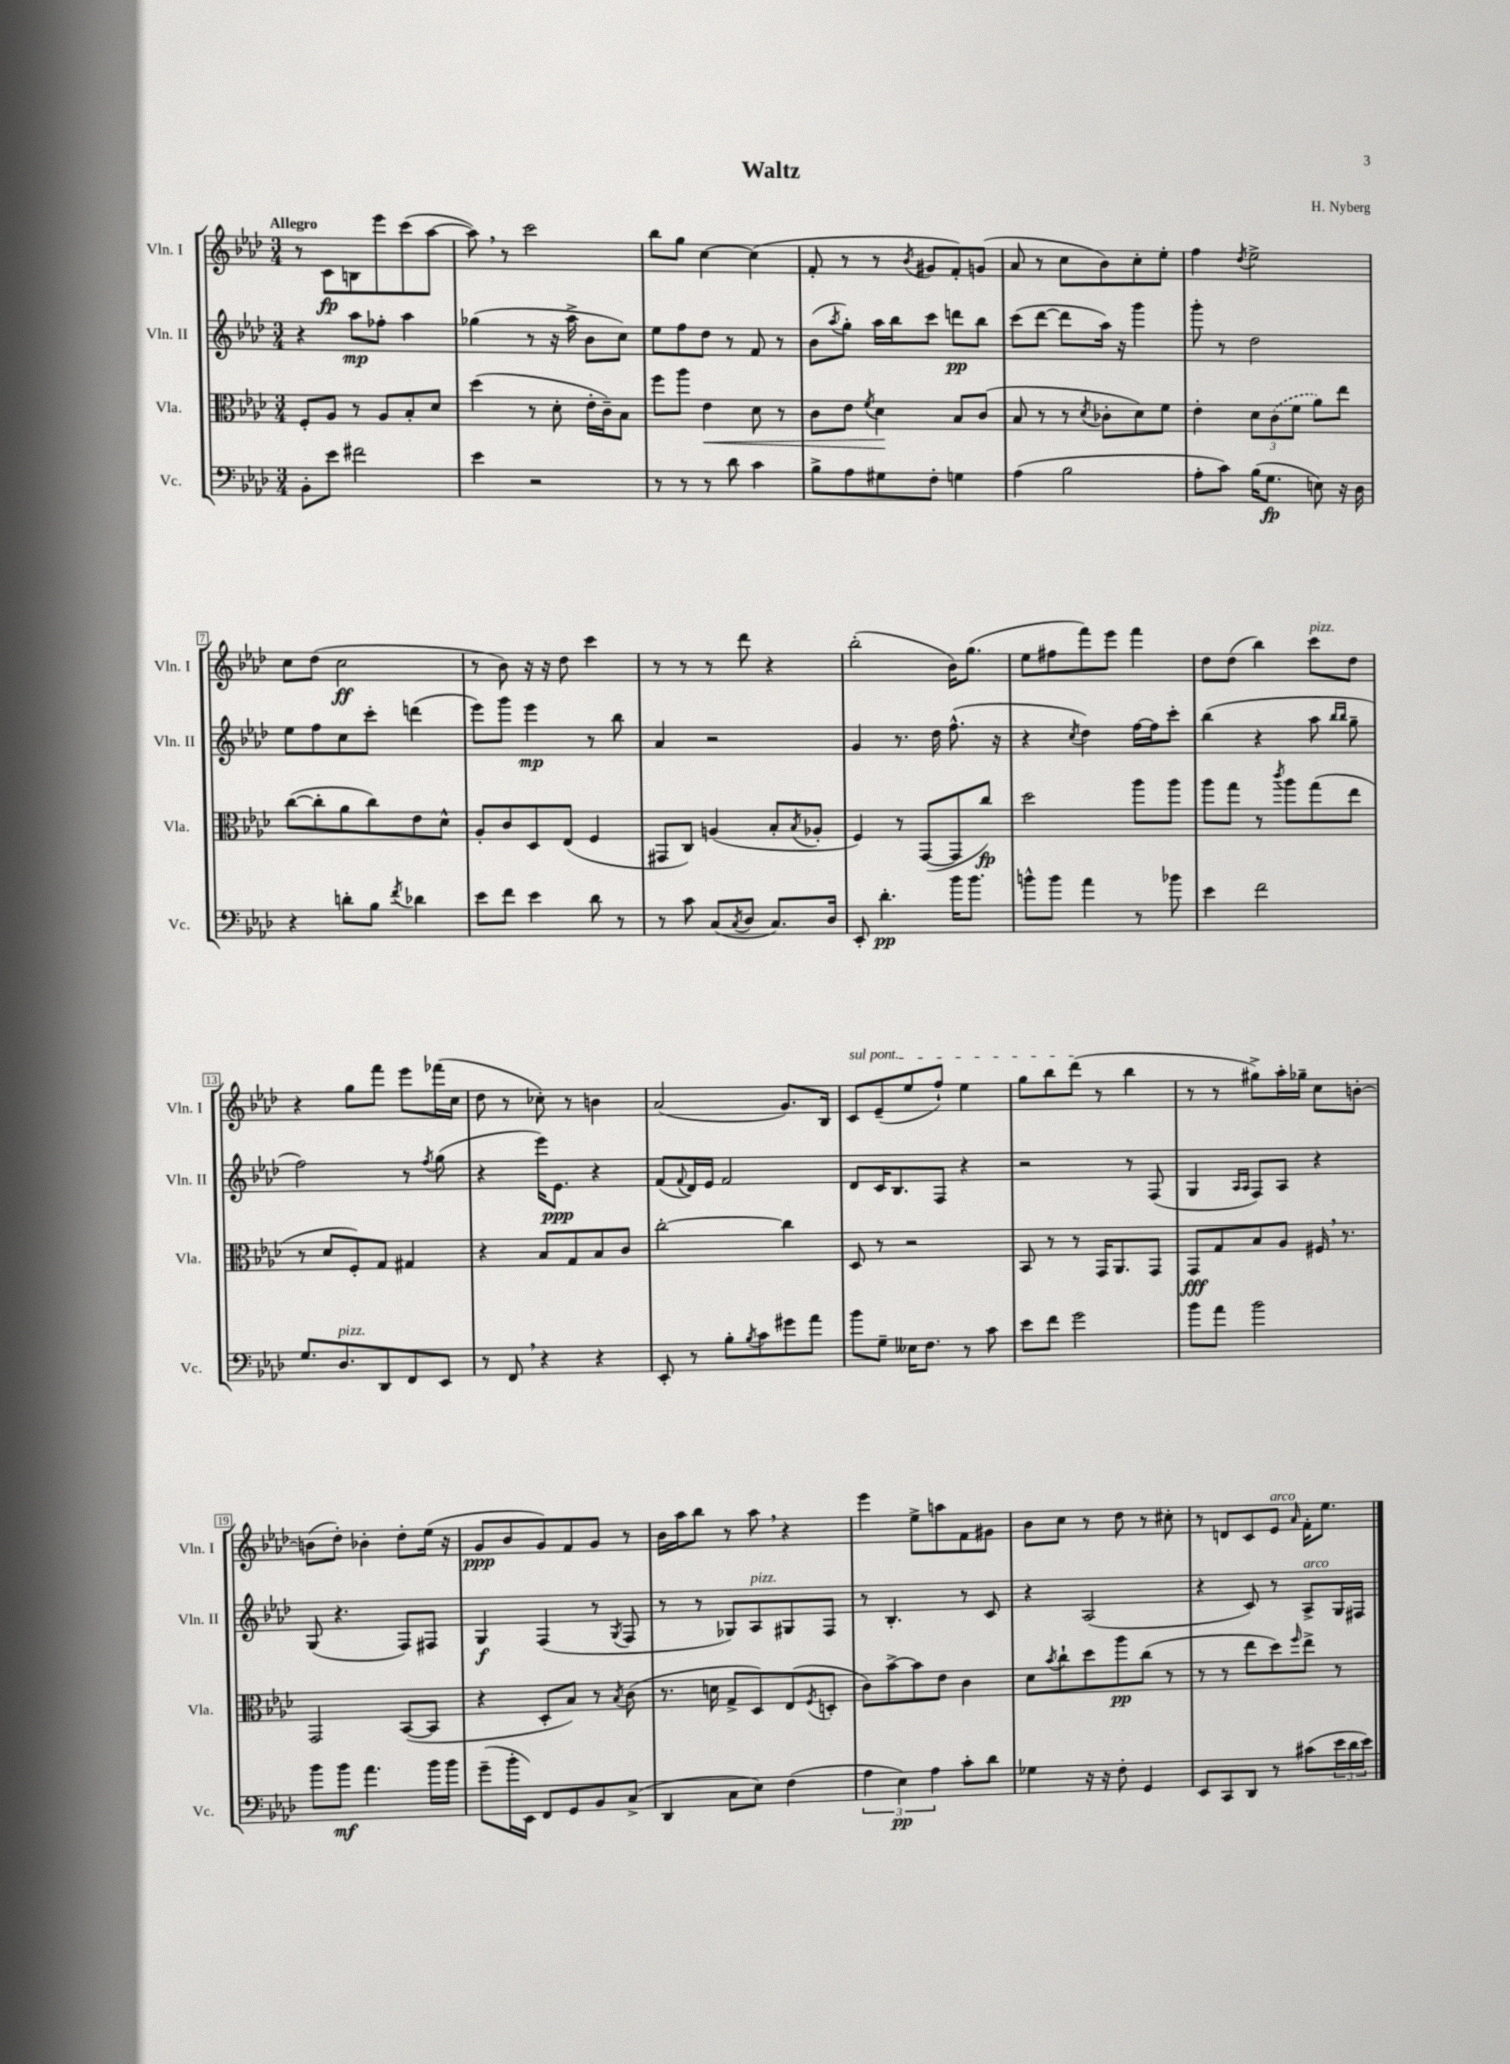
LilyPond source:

\header { title = "Waltz" composer = "H. Nyberg" }
<<
\new StaffGroup <<
\new Staff = "s0" \with { instrumentName = "Vln. I" shortInstrumentName = "Vln. I" } {
    \clef treble \key aes \major \numericTimeSignature \time 3/4 \tempo "Allegro"
    r8 c'8\fp b8 ees'''8 c'''8( aes''8~ |
    aes''8) \breathe r8 c'''2 |
    bes''8 g''8 c''4~ c''4( |
    f'8-. r8 r8 \acciaccatura { bes'8 } gis'8 f'8-.) g'8( |
    aes'8 r8 c''8 bes'8) c''8-. ees''8-. |
    f''4 \acciaccatura { des''8 } ees''2-> |
    c''8 des''8( c''2\ff |
    r8 bes'8) r16 r16 des''8 c'''4 |
    r8 r8 r8 des'''8 r4 |
    bes''2-.( bes'16) g''8.( |
    ees''8 fis''8 f'''8) ees'''8 f'''4 |
    des''8 des''8( bes''4) c'''8^\markup { \italic "pizz." } des''8 |
    r4 g''8 f'''8 ees'''8 fes'''16( c''16 |
    des''8 r8 ces''8-.) r8 b'4 |
    aes'2( g'8.) bes16 |
    \once \override TextSpanner.bound-details.left.text = \markup { \italic "sul pont." } c'8\startTextSpan ees'8--( ees''8 f''8-!) ees''4 |
    g''8 bes''8 des'''8\stopTextSpan( r8 bes''4 |
    r8 r8 gis''8->) aes''16-. ges''16-- c''8 b'8~-. |
    b'8( des''8-.) bes'4-. des''8-. ees''16( r16 |
    g'8\ppp bes'8 g'8) f'8 g'8 r8 |
    bes'16 aes''16 bes''8 r8 aes''8 \breathe r4 |
    ees'''4 ees''8-> a''8 f'8 gis'8 |
    bes'8 c''8 r8 des''8 r8 cis''8-. |
    r8 d'8 c'8 ees'8^\markup { \italic "arco" } \grace { aes'16 } f'16-. ees''8. \bar "|." |
}
\new Staff = "s1" \with { instrumentName = "Vln. II" shortInstrumentName = "Vln. II" } {
    \clef treble \key aes \major \numericTimeSignature \time 3/4
    r4 aes''8\mp fes''8-. aes''4 |
    ges''4( r8 r16 aes''16-> bes'8 c''8) |
    ees''8 f''8 des''8 r8 f'8 r8 |
    bes'8( \acciaccatura { aes''8 } g''8-.) aes''16 bes''16 c'''8 d'''8\pp bes''8 |
    c'''8( des'''8~ des'''8 aes''16) r16 g'''4 |
    g'''8-. r8 des''2 |
    ees''8 f''8 c''8 c'''8-. d'''4( |
    ees'''8) g'''8 ees'''4\mp r8 bes''8 |
    aes'4 r2 |
    g'4 r8. des''16 f''8.-^( r16 |
    r4 \acciaccatura { c''8 } des''4) f''16~ f''16 c'''8-. |
    bes''4( r4 aes''8 \grace { bes''16 bes''16 } g''8-- |
    f''2) r8 \acciaccatura { f''8 } g''8( |
    r4 ees'''16) ees'8.\ppp r4 |
    f'8( \appoggiatura { f'8 } des'16) ees'16 f'2 |
    des'8 c'16 bes8. f8 r4 |
    r2 r8 f8( |
    g4 \grace { aes16 aes16 } f8) aes8 r4 |
    g8( r4. f8) fis8 |
    g4\f f4( r8 \acciaccatura { g8 } f8 |
    r8 r8 ges8) aes8^\markup { \italic "pizz." } gis8 f8 |
    r8 bes4.-. r8 c'8 |
    r4 aes2( |
    r4 c'8) r8 aes8->^\markup { \italic "arco" } g16 fis16 \bar "|." |
}
\new Staff = "s2" \with { instrumentName = "Vla." shortInstrumentName = "Vla." } {
    \clef alto \key aes \major \numericTimeSignature \time 3/4
    f8-. aes8 r8 aes8 bes8-. des'8 |
    des''4( r8 des'8-. ees'16-. c'16--) bes8 |
    f''8 aes''8 ees'4\< des'8 r8 |
    c'8 ees'8 \acciaccatura { f'8 } des'4\! bes8 c'8( |
    bes8 r8 r8 \acciaccatura { des'8 } ces'8-. des'8) f'8 |
    ees'4-. \tuplet 3/2 { des'8 \once \slurDashed c'8( f'8 } aes'8) ees''8 |
    c''8~( c''8-. aes'8 c''8) ees'8 des'8-^ |
    aes8-. c'8 des8 ees8( f4 |
    gis,8 c8) a4( bes8-. \acciaccatura { bes8 } aes8-. |
    f4) r8 g,8~( g,8 c''8\fp) |
    des''2 aes''8 aes''8 |
    aes''8 g''8 r8 \acciaccatura { c'''8 } aes''8 g''8( ees''8 |
    r8 des'8 f8-.) g8 gis4 |
    r4 bes8 g8 bes8 c'8 |
    c''2~-. c''4 |
    des8 r8 r2 |
    bes,8 r8 r8 g,16 aes,8. g,8 |
    g,8\fff g8 bes8 aes8 fis16 \breathe r8. |
    g,2 bes,8~( bes,8 |
    r4 des8-. bes8) r8 \acciaccatura { bes8 } c'8( |
    r8. d'16 g8-> des8) ees8( \acciaccatura { f8 } d8-. |
    c'8) bes'8~-> bes'8 ees'8 c'4 |
    des'8 \acciaccatura { bes'8 } c''8-! des''8 aes''8\pp c''8( r8 |
    r8 r8 ees''8 des''8) \grace { f''16 } ees''8-> r8 \bar "|." |
}
\new Staff = "s3" \with { instrumentName = "Vc." shortInstrumentName = "Vc." } {
    \clef bass \key aes \major \numericTimeSignature \time 3/4
    bes,8-. ees'8 fis'2 |
    ees'4 r2 |
    r8 r8 r8 des'8 c'4 |
    bes8-> aes8 gis8 f8-. g4 |
    aes4( bes2 |
    aes8-. c'8) bes16( g8.\fp e8) r16 des16 |
    r4 d'8-. bes8 \acciaccatura { f'8 } des'4 |
    ees'8 f'8 ees'4 des'8 r8 |
    r8 c'8 c8( \acciaccatura { c8 } des8 c8.) des16 |
    ees,8-. des'4.-.\pp bes'16 bes'8. |
    b'8-^ b'8 aes'4 r8 bes'8 |
    ees'4 f'2 |
    g8. des8.^\markup { \italic "pizz." } des,8 f,8 ees,8 |
    r8 f,8 \breathe r4 r4 |
    ees,8-. r8 bes8-. \acciaccatura { bes8 } c'8 gis'8 aes'8 |
    bes'8 g8-- eeses16 f8. r8 c'8 |
    ees'8 f'8 g'2 |
    bes'8 aes'8 bes'2 |
    bes'8 bes'8\mf aes'4. bes'16 bes'16 |
    g'8--( bes'16-. ees,16) f,8 g,8 bes,8 c8->( |
    des,4 c8 ees8) f4( |
    \tuplet 3/2 { aes4 ees4\pp) aes4 } c'8-. des'8 |
    ges4 r16 r16 f8-. g,4 |
    ees,8 c,8 des,8 r8 cis'8( \tuplet 3/2 { ees'16 des'16 ees'16) } \bar "|." |
}
>>
>>
\layout { \context { \Score \override BarNumber.stencil = #(make-stencil-boxer 0.1 0.3 ly:text-interface::print) } }
